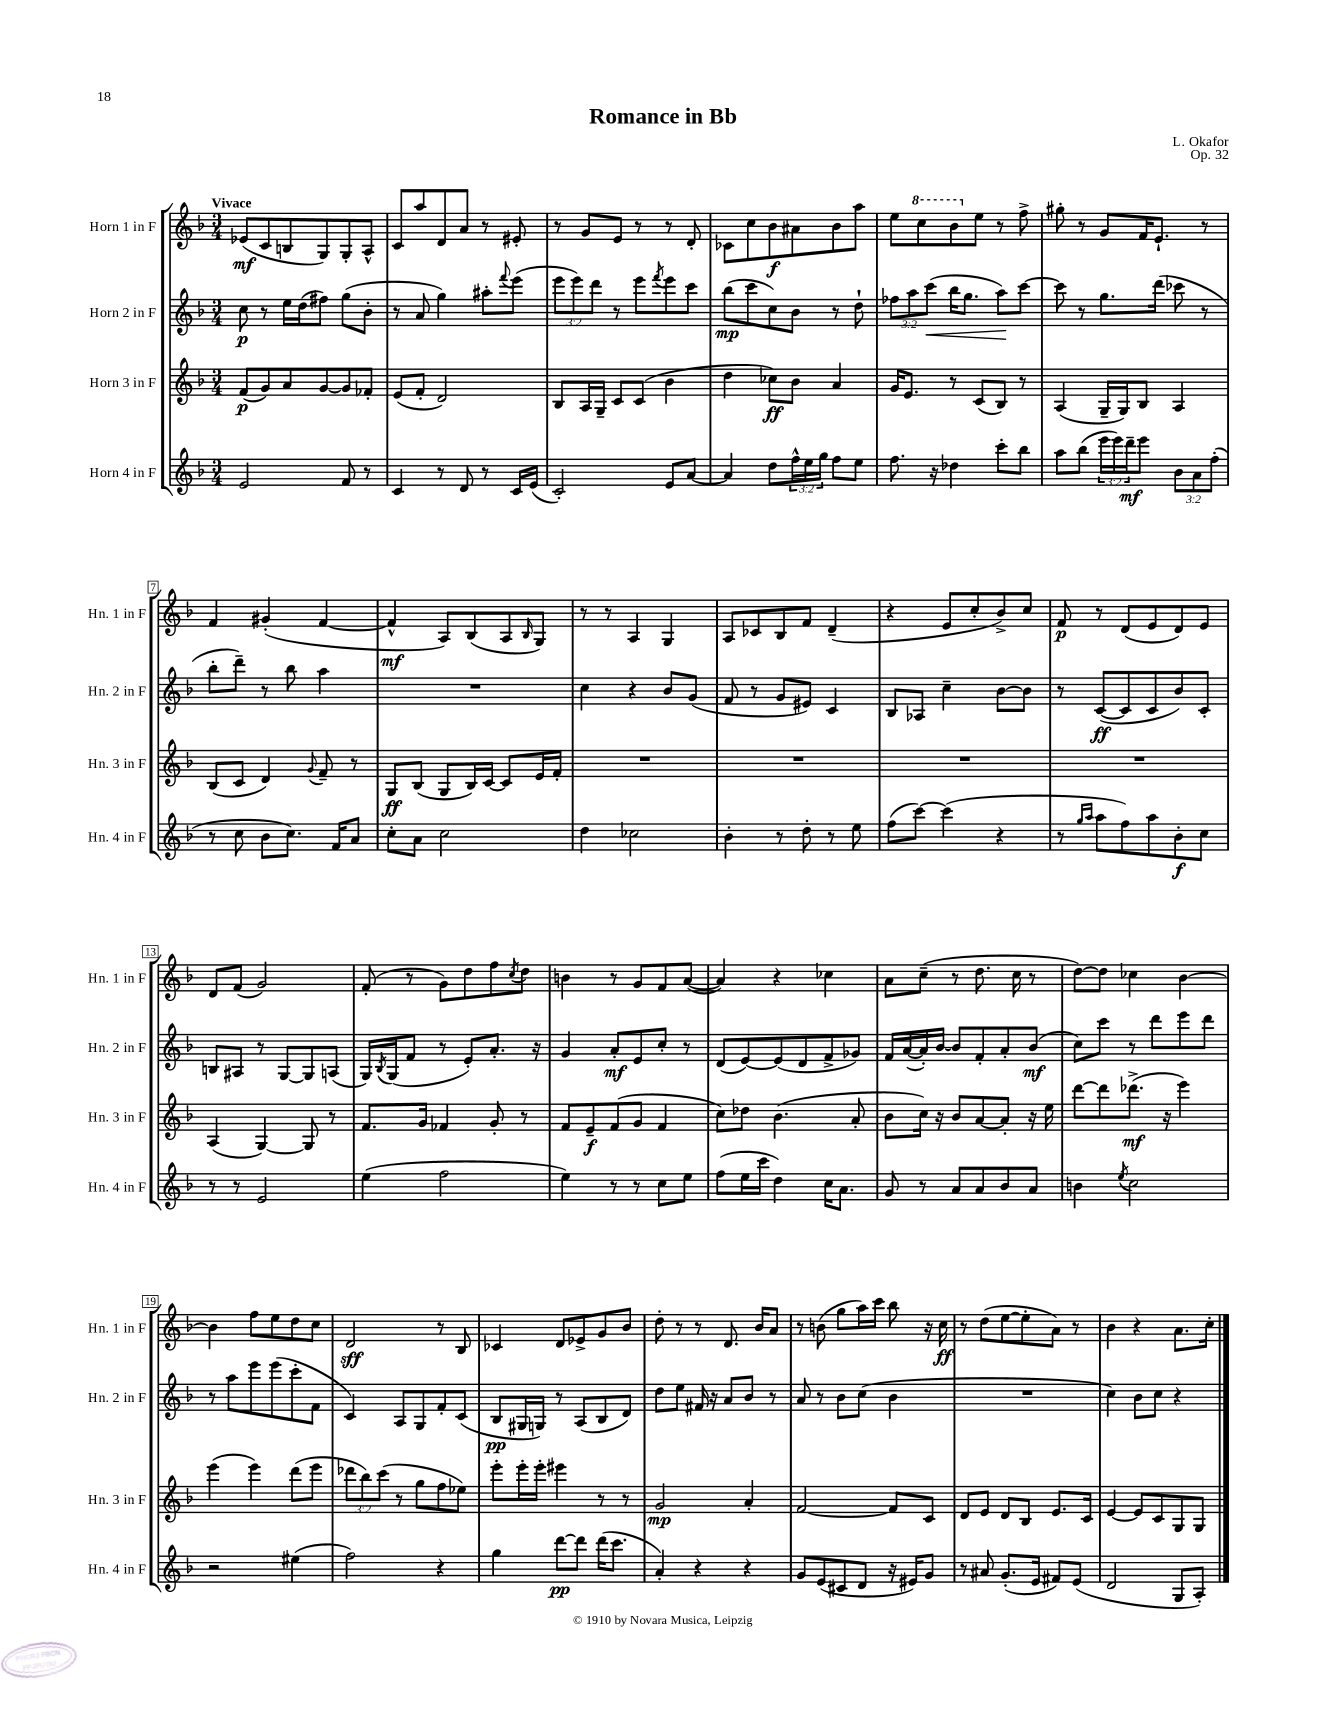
\header { title = "Romance in Bb" composer = "L. Okafor" opus = "Op. 32" }
<<
\new StaffGroup <<
\new Staff = "s0" \with { instrumentName = "Horn 1 in F" shortInstrumentName = "Hn. 1 in F" } {
    \clef treble \key f \major \numericTimeSignature \time 3/4 \tempo "Vivace"
    ees'8\mf( c'8 b8 g8) g8-. a8-^ |
    c'8 a''8 d'8 a'8 r8 eis'8-. |
    r8 g'8 e'8 r8 r8 d'8-. |
    ces'8 c''8 bes'8\f ais'8 bes'8 a''8 |
    e''8 \ottava #1 c'''8 bes''8 \ottava #0 e''8 r8 f''8-> |
    gis''8-. r8 g'8 f'16 e'8.-! r8 |
    f'4 gis'4-.( f'4~ |
    f'4-^\mf a8) bes8( a8 \grace { bes16 } g8) |
    r8 r8 a4 g4 |
    a8 ces'8 bes8 f'8 d'4--( |
    r4 e'8 c''8-. bes'8->) c''8 |
    f'8\p r8 d'8( e'8 d'8) e'8 |
    d'8 f'8( g'2) |
    f'8-.( r8 g'8) d''8 f''8 \acciaccatura { c''8 } d''8 |
    b'4 r8 g'8 f'8 a'8~( |
    a'4) r4 ces''4 |
    a'8 c''8--( r8 d''8. c''16 r8 |
    d''8~) d''8 ces''4 bes'4~ |
    bes'4 f''8 e''8 d''8 c''8 |
    d'2\sff r8 bes8 |
    ces'4 d'8 ees'8-> g'8 bes'8 |
    d''8-. r8 r8 d'8. bes'16 a'8 |
    r8 b'8( g''8 a''16) c'''16 bes''8 r16 c''16\ff |
    r8 d''8( e''8~ e''8-. a'8) r8 |
    bes'4 r4 a'8. c''16-. \bar "|." |
}
\new Staff = "s1" \with { instrumentName = "Horn 2 in F" shortInstrumentName = "Hn. 2 in F" } {
    \clef treble \key f \major \numericTimeSignature \time 3/4 \override Staff.TupletNumber.text = #tuplet-number::calc-fraction-text
    c''8\p r8 e''16 d''16( fis''8) g''8( bes'8-. |
    r8 a'8 g''4) ais''8-. \appoggiatura { f'''8 } e'''8( |
    \tuplet 3/2 { e'''8 e'''8) d'''8 } r8 e'''8 \acciaccatura { f'''8 } e'''8 c'''8 |
    bes''8\mp( c'''8 c''8) bes'8 r8 d''8-! |
    \tuplet 3/2 { fes''8 a''8 c'''8\<( } bes''16 g''8. a''8\!) c'''8~ |
    c'''8 r8 g''8. d'''16( ces'''8 r8 |
    bes''8-. d'''8--) r8 bes''8 a''4 |
    R2. |
    c''4 r4 bes'8 g'8( |
    f'8 r8 g'8 eis'8) c'4 |
    bes8 aes8 c''4-- bes'8~ bes'8 |
    r8 c'8~\ff( c'8 c'8 bes'8) c'8-. |
    b8 ais8 r8 g8~ g8 a8( |
    g16) \acciaccatura { bes8 } g16( f'8 r8 e'8-.) a'8.-. r16 |
    g'4 a'8-.\mf e'8 c''8-. r8 |
    d'8( e'8~) e'8( d'8 f'8-> ges'8) |
    f'16 a'16~( a'16-.) bes'16~ bes'8 f'8-. a'8-. bes'8\mf( |
    c''8) c'''8 r8 d'''8 e'''8 d'''8 |
    r8 a''8 e'''8 e'''8( c'''8-. f'8 |
    c'4) a8 g8 f'8-. c'8( |
    bes8\pp gis16 g16) r8 a8( bes8 d'8) |
    d''8 e''8 fis'16 r16 a'8 bes'8 r8 |
    a'8 r8 bes'8 c''8( bes'4 |
    R2. |
    c''4) bes'8 c''8 r4 \bar "|." |
}
\new Staff = "s2" \with { instrumentName = "Horn 3 in F" shortInstrumentName = "Hn. 3 in F" } {
    \clef treble \key f \major \numericTimeSignature \time 3/4 \override Staff.TupletNumber.text = #tuplet-number::calc-fraction-text
    f'8\p( g'8) a'8 g'8~ g'8 fes'8-. |
    e'8( f'8-. d'2) |
    bes8 a16 g16-- c'8 c'8( bes'4 |
    d''4 ces''8\ff) bes'8 a'4 |
    g'16 e'8. r8 c'8( bes8) r8 |
    a4( g16-- g16) bes8 a4 |
    bes8( c'8 d'4) \appoggiatura { g'8 } f'8-- r8 |
    g8\ff bes8( g8 bes16) c'16~ c'8 e'16 f'16-. |
    R2. |
    R2. |
    R2. |
    R2. |
    a4( g4~) g8 r8 |
    f'8. g'16 fes'4 g'8-. r8 |
    f'8 e'8--\f f'8( g'8 f'4 |
    c''8) des''8 bes'4.( a'8-. |
    bes'8 c''16) r16 bes'8 a'8~ a'8-. r16 e''16 |
    d'''8~ d'''8 des'''8.->\mf( r16 e'''4) |
    e'''4( e'''4) d'''8( e'''8 |
    \tuplet 3/2 { des'''8 bes''8) c'''8( } r8 g''8 f''8 ees''8) |
    e'''8-. e'''16-. e'''16-. eis'''4 r8 r8 |
    g'2\mp a'4-. |
    f'2~ f'8 c'8 |
    d'8 e'8 d'8 bes8 e'8. c'16 |
    e'4~ e'8 c'8 g8 g8 \bar "|." |
}
\new Staff = "s3" \with { instrumentName = "Horn 4 in F" shortInstrumentName = "Hn. 4 in F" } {
    \clef treble \key f \major \numericTimeSignature \time 3/4 \override Staff.TupletNumber.text = #tuplet-number::calc-fraction-text
    e'2 f'8 r8 |
    c'4 r8 d'8 r8 c'16 e'16( |
    c'2-.) e'8 a'8~ |
    a'4 d''8 \tuplet 3/2 { f''16-^ e''16 g''16 } f''8 e''8 |
    f''8. r16 des''4 c'''8-. bes''8 |
    a''8 bes''8( \tuplet 3/2 { e'''16 e'''16) d'''16--\mf } e'''8 \tuplet 3/2 { bes'8 a'8 f''8-.( } |
    r8 c''8 bes'8 c''8.) f'16 a'8 |
    c''8-. a'8 c''2 |
    d''4 ces''2 |
    bes'4-. r8 d''8-. r8 e''8 |
    f''8( c'''8~) c'''4( r4 |
    r8 \grace { g''16 a''16 } a''8 f''8) a''8 bes'8-.\f c''8 |
    r8 r8 e'2 |
    e''4( f''2 |
    e''4) r8 r8 c''8 e''8 |
    f''8( e''16 c'''16 d''4) c''16 a'8. |
    g'8 r8 a'8 a'8 bes'8 a'8 |
    b'4 \acciaccatura { e''8 } c''2 |
    r2 eis''4( |
    f''2) r4 |
    g''4 d'''8~\pp d'''8 d'''16( c'''8. |
    a'4-.) r4 r4 |
    g'8 e'8( cis'8 d'8 r16 eis'16) g'8 |
    r8 ais'8 g'8.-.( e'16 fis'8) e'8( |
    d'2 g8 a8-.) \bar "|." |
}
>>
>>
\layout { \context { \Score \override BarNumber.stencil = #(make-stencil-boxer 0.1 0.3 ly:text-interface::print) } }
